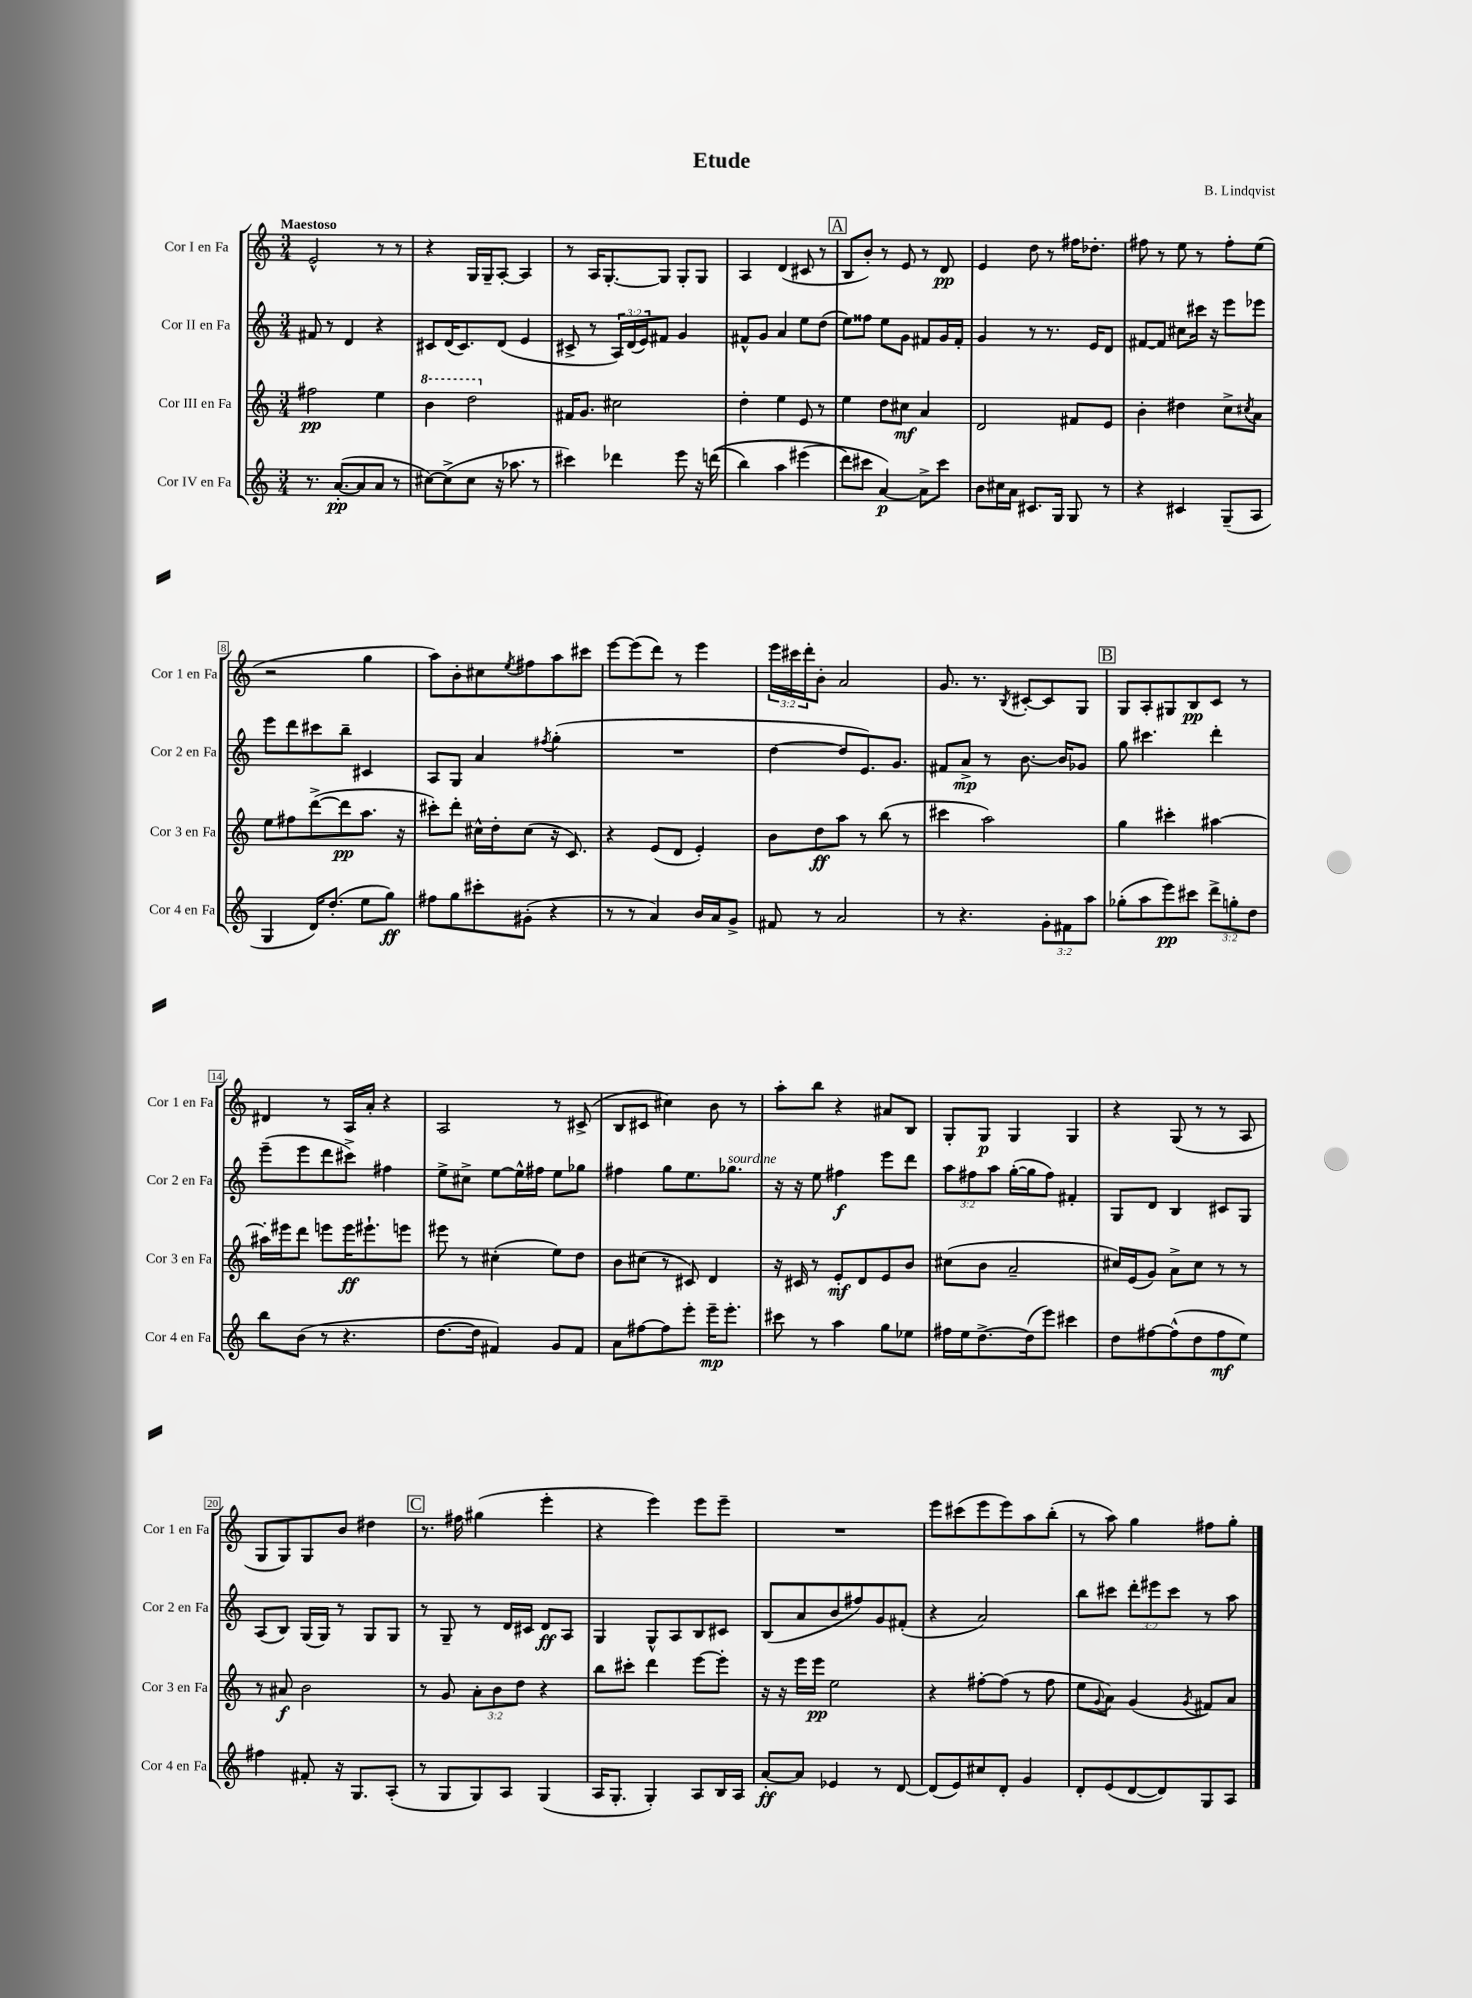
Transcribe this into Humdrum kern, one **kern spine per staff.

**kern	**kern	**kern	**kern
*staff4	*staff3	*staff2	*staff1
*clefG2	*clefG2	*clefG2	*clefG2
*k[]	*k[]	*k[]	*k[]
*M3/4	*M3/4	*M3/4	*M3/4
8.r	2ff#	8f#	2e^^
.	.	8r	.
([8.a'	.	.	.
.	.	4d	.
8a]	.	.	.
8a	4ee	4r	8r
8r	.	.	8r
=	=	=	=
[8cc#)	4bb	8c#	4r
(8cc#^]	.	(16d	.
.	.	8.c#)	.
8cc#	2ddd	.	16G
.	.	.	16G~
16r	.	(8d	[8A'
8.aa-	.	.	.
.	.	4e	4A]
8r	.	.	.
=	=	=	=
4ccc#)	16f#	8c#^	8r
.	8.g	.	.
.	.	8r	16A
.	.	.	[8.G'
4ddd-	2cc#	24A)	.
.	.	(24d	.
.	.	24e)	.
.	.	8f#	8G]
8eee	.	4g	8G'
16r	.	.	8G
&((16ddd	.	.	.
=	=	=	=
4bb)	4dd'	8f#^^	4A
.	.	8g	.
4aa	4ee	4a	(4d
(4eee#	8e	8ee	8c#
.	8r	(8dd	8r
=	=	=	=
8ddd&)	4ee	8ee)	8B
8ccc#	.	8ff##	8b')
[4a)	8dd	8ee	8r
.	8cc#	8g	8e
8a^]	4a	8f#	8r
8ccc#	.	16g	8d
.	.	16f#'	.
=	=	=	=
8b	2d	4g	4e
16cc#	.	.	.
16a	.	.	.
8.c#	.	8r	8dd
.	.	8.r	8r
16G	.	.	.
8G	8f#	.	16ff#
.	.	16e	8.dd-'
8r	8e	8d	.
=	=	=	=
4r	4b'	[8f#	8ff#
.	.	8f#]	8r
4c#	4dd#	8cc#	8ee
.	.	16ccc#	8r
.	.	16r	.
(8G~	8cc^	8eee	8ff#'
.	8qcc#	.	.
8A	8a	8eee-	(8ee
=	=	=	=
4G	8ee	8eee	2r
.	8ff#	8ddd	.
16d)	([8ddd^	8ccc#	.
(8.dd'	.	.	.
.	8ddd]	8bb~	.
8ee	8.aa	4c#	4gg
8gg)	.	.	.
.	16r	.	.
=	=	=	=
8ff#	8ccc#')	8A	8aa)
8gg	8ddd'	8G	8b'
8ccc#'	16cc#^^	4a	8cc#
.	16dd'	.	.
.	.	.	8qee
(8g#'	(8cc#	.	8ff#
.	.	8qff#	.
4r	16r	(4gg'	8aa
.	8.c)	.	.
.	.	.	8ccc#
=	=	=	=
8r	4r	2.r	[8eee
8r	.	.	(8eee]
4a)	(8e	.	8ddd)
.	8d	.	8r
16b	4e')	.	4eee
16a	.	.	.
8g^	.	.	.
=	=	=	=
8f#	8b	[4dd	24eee
.	.	.	24ccc#
.	.	.	24ddd'
8r	8dd	.	8b'
2a	8aa	8dd]	2a
.	8r	8.e)	.
.	(8bb	.	.
.	.	8.g	.
.	8r	.	.
=	=	=	=
8r	4ccc#	8f#	8.g
4.r	.	8a^	.
.	.	.	8.r
.	2aa)	8r	.
.	.	.	8qB
.	.	[8.b	[8c#'
12g'	.	.	8c#]
.	.	16b]	.
12f#	.	.	.
.	.	8g-	8G
12aa	.	.	.
=	=	=	=
(8gg-'	4gg	8gg	8G
8aa	.	4.ccc#	8A'
8eee)	4ccc#'	.	8G#
8ccc#	.	.	8B
12ddd^	[4aa#	4ddd'	8c
12gg'	.	.	.
.	.	.	8r
12dd	.	.	.
=	=	=	=
8bb	16aa#']	(8eee~	4d#
.	16eee#	.	.
(8b	8ddd	8eee	.
8r	8eee	8ddd	8r
4.r	16eee	8ccc#^)	16A
.	8.eee#`	.	16a'
.	.	4ff#	4r
.	8eee	.	.
=	=	=	=
[8.dd	8eee#	8ee^	2A
.	8r	8cc#^	.
16dd]	.	.	.
4f#)	(4cc#'	[8ee	.
.	.	16ee^^]	.
.	.	16ff#	.
8g	8ee)	8ee	8r
8f#	8dd	8gg-	(8c#^
=	=	=	=
8a	8b	4ff#	8B
[8ff#	(8cc#	.	8c#
8ff#]	8r	8gg	4cc#)
8eee'	8c#)	8.ee	.
16eee~	4d	.	8b
8.eee'	.	8.gg-	.
.	.	.	8r
=	=	=	=
8ccc#	16r	16r	8aa'
.	16c#	16r	.
8r	8r	8ee	8bb
4aa	8e'	4ff#	4r
.	8d	.	.
8gg	8e	8eee	8a#
8ee-	8b	8ddd	8B
=	=	=	=
16ff#	(8cc#	12aa	8G'
16ee	.	.	.
.	.	12ff#	.
[8.dd^	8b	.	8G
.	.	12aa	.
.	2a~	([16gg'	4G
(16dd]	.	16gg]	.
8eee)	.	8ff#)	.
4ccc#	.	4f#'	4G
=	=	=	=
8dd	16cc#)	8G	4r
.	(16e	.	.
[8ff#	8g)	8d	.
(8ff#^^]	8a^	4B	(8G
8dd	8cc#	.	8r
8ff#	8r	8c#	8r
8ee)	8r	8G	8A
=	=	=	=
4ff#	8r	(8A	8G
.	8a#	8B)	8G)
8f#'	2b	(16G	8G
.	.	16G)	.
16r	.	8r	8b
8.G	.	.	.
.	.	8G	4dd#
(8A'	.	8G	.
=	=	=	=
8r	8r	8r	8.r
8G	8g	8G~	.
.	.	.	16ff#
8G)	12a'	8r	(4gg#
.	12b	.	.
8A	.	16d	.
.	12dd	.	.
.	.	16c#	.
(4G	4r	8d	4eee'
.	.	8A	.
=	=	=	=
16A	8bb	4G	4r
8.G'	.	.	.
.	8ccc#'	.	.
4G')	4ddd	8G^^	4eee)
.	.	8A	.
8A	[8eee	8B	8eee
16B	8eee']	8c#	8eee~
16A	.	.	.
=	=	=	=
[8a'	16r	(8B	2.r
.	16r	.	.
8a]	16eee	8a	.
.	16eee	.	.
4e-	2ee	8b	.
.	.	8ff#)	.
8r	.	8g	.
[8d	.	(8f#'	.
=	=	=	=
(8d]	4r	4r	8eee
8e)	.	.	(8ccc#
8cc#	[8ff#'	2a)	8eee
8d'	(8ff#]	.	8eee)
4g	8r	.	8aa
.	8ff#	.	(8bb'
=	=	=	=
8d'	8ee	8bb	8r
.	8qqg	.	.
(8e	8a)	8ccc#	8aa)
[8d	(4g	12ddd'	4gg
.	.	12eee#	.
8d])	.	.	.
.	.	12ccc#	.
.	8qg	.	.
8G	8f#)	8r	8ff#
8A	8a	8aa	8gg'
==	==	==	==
*-	*-	*-	*-
